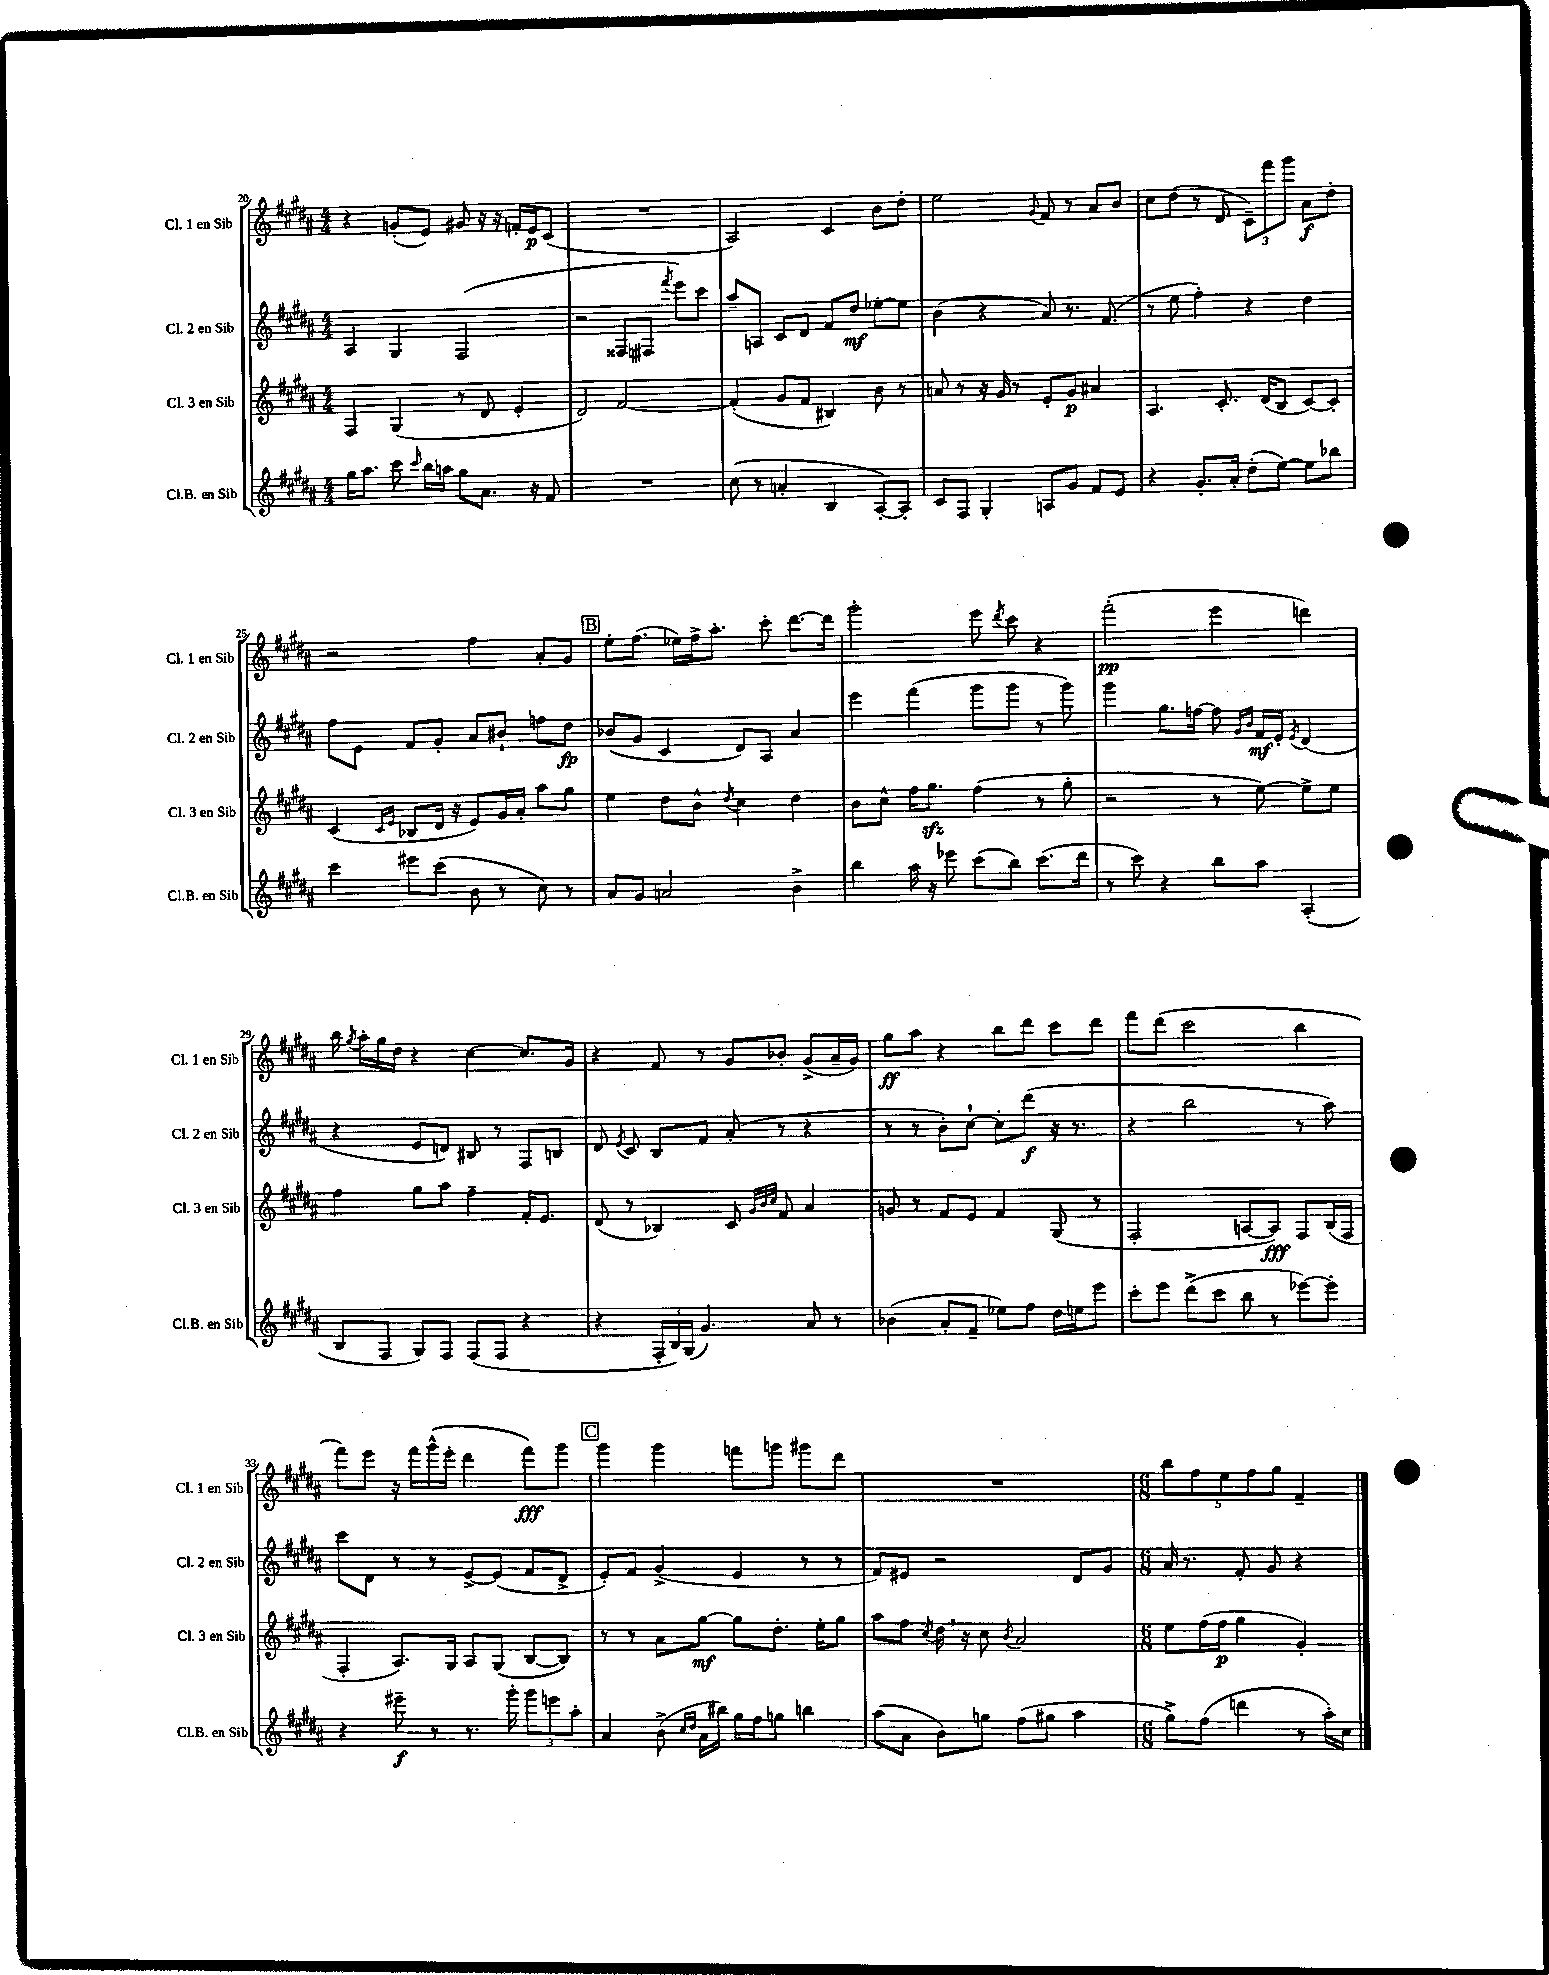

**kern	**dynam	**kern	**dynam	**kern	**dynam	**kern	**dynam
*part4	*part4	*part3	*part3	*part2	*part2	*part1	*part1
*staff4	*staff4	*staff3	*staff3	*staff2	*staff2	*staff1	*staff1
*I"Cl.B. en Sib	*	*I"Cl. 3 en Sib	*	*I"Cl. 2 en Sib	*	*I"Cl. 1 en Sib	*
*I'Cl.B. en Sib	*	*I'Cl. 3 en Sib	*	*I'Cl. 2 en Sib	*	*I'Cl. 1 en Sib	*
*clefG2	*	*clefG2	*	*clefG2	*	*clefG2	*
*k[f#c#g#d#a#]	*	*k[f#c#g#d#a#]	*	*k[f#c#g#d#a#]	*	*k[f#c#g#d#a#]	*
*M4/4	*	*M4/4	*	*M4/4	*	*M4/4	*
=20	=20	=20	=20	=20	=20	=20	=20
16gg#\KL	.	4F#/	.	4A#/	.	4r	.
8.aa#\J	.	.	.	.	.	.	.
8ccc#\	.	(4G#/	.	4G#/	.	(8gn'/L	.
16qqccc#/	.	.	.	.	.	.	.
16bb\LL	.	.	.	.	.	8e/J)	.
16aan\JJ	.	.	.	.	.	.	.
8gg#\L	.	8r	.	(2F#/	.	8g#X/	.
8.a#\J	.	8d#/	.	.	.	16r	.
.	.	.	.	.	.	16r	.
.	.	4e'/	.	.	.	16fn'/LL	.
16r	.	.	.	.	.	16e/J	p
8f#/	.	.	.	.	.	(8c#/J	.
=21	=21	=21	=21	=21	=21	=21	=21
1r	.	2d#/)	.	2r	.	1r	.
.	.	[2f#/	.	8F##X/L	.	.	.
.	.	.	.	8F#X/J	.	.	.
.	.	.	.	8qfff#/	.	.	.
.	.	.	.	8eee\L)	.	.	.
.	.	.	.	8ccc#\J	.	.	.
=22	=22	=22	=22	=22	=22	=22	=22
(8cc#\	.	(4f#'/]	.	8aa#~/L	.	2A#/)	.
8r	.	.	.	8An/J	.	.	.
4an'/	.	8g#/L	.	8c#/L	.	.	.
.	.	8f#/J	.	8d#/J	.	.	.
4B/	.	4B#X/)	.	8f#/L	.	4c#/	.
.	.	.	.	8dd#/J	mf	.	.
[8A#'/L)	.	8b\	.	[8ee-X'\L	.	8b\L	.
8A#'/J]	.	8r	.	8ee-\J]	.	8dd#'\J	.
=23	=23	=23	=23	=23	=23	=23	=23
8c#/L	.	8an/	.	(4b\	.	2ee\	.
8F#/J	.	8r	.	.	.	.	.
4G#'/	.	16r	.	4r	.	.	.
.	.	16g#/	.	.	.	.	.
.	.	8r	.	.	.	.	.
.	.	.	.	.	.	8qqg#/	.
8An/L	.	8e'/L	.	8a#/)	.	8f#/	.
8g#/J	.	8g#/J	p	8.r	.	8r	.
8f#/L	.	4a#X/	.	.	.	8a#/L	.
.	.	.	.	(8.f#/	.	.	.
8e/J	.	.	.	.	.	8b/J	.
=24	=24	=24	=24	=24	=24	=24	=24
4r	.	4.A#/	.	8r	.	8cc#\L	.
.	.	.	.	8ee\	.	(8dd#\J	.
8.g#'/L	.	.	.	4ff#'\)	.	8r	.
.	.	8.c#'/	.	.	.	8d#/	.
16a#'/Jk	.	.	.	.	.	.	.
(8dd#'\L	.	.	.	4r	.	12c#~\L)	.
.	.	(16d#/KL	.	.	.	.	.
.	.	.	.	.	.	12fff#\	.
[8ee\J)	.	8B/J	.	.	.	.	.
.	.	.	.	.	.	12ggg#\J	.
8ee\L]	.	[8c#/L)	.	4dd#\	.	8a#\L	f
8bb-X\J	.	8c#'/J]	.	.	.	8dd#'\J	.
!!LO:LB:g=z
=25	=25	=25	=25	=25	=25	=25	=25
4ccc#\	.	(4c#/	.	8ff#\L	.	2r	.
.	.	.	.	8e\J	.	.	.
.	.	16qqc#/LL	.	.	.	.	.
.	.	16qqe/JJ	.	.	.	.	.
8eee#X\L	.	8B-X/L	.	8f#/L	.	.	.
(8ccc#\J	.	16d#/Jk	.	8g#'/J	.	.	.
.	.	16r	.	.	.	.	.
8b\	.	8e/L)	.	8a#/L	.	4ff#\	.
8r	.	16g#/L	.	8b#X`/J	.	.	.
.	.	16a#'/JJ	.	.	.	.	.
8cc#\)	.	8aa#\L	.	8ffn\L	.	8a#'/L	.
8r	.	8gg#\J	.	8dd#\J	fp	8g#/J	.
!!LO:REH:place=s1:t=B
=26	=26	=26	=26	=26	=26	=26	=26
8a#/L	.	4ee\	.	(8b-X/L	.	8ee'\L	.
8g#/J	.	.	.	8g#/J	.	(8.ff#\J	.
2an/	.	8dd#\L	.	4c#/	.	.	.
.	.	.	.	.	.	16ee-X\LL)	.
.	.	8b^^\J	.	.	.	16ff#^\J	.
.	.	.	.	.	.	8.aa#'\J	.
.	.	8qdd#/	.	.	.	.	.
.	.	4cc#\	.	8d#/L)	.	.	.
.	.	.	.	8A#/J	.	8ccc#'\	.
4b^\	.	4dd#\	.	4a#/	.	[8.ddd#\L	.
.	.	.	.	.	.	16ddd#\Jk]	.
=27	=27	=27	=27	=27	=27	=27	=27
4bb\	.	8b\L	.	4eee\	.	2ggg#'\	.
.	.	8cc#^^\J	.	.	.	.	.
16aa#\	.	16ff#\KL	.	(4fff#\	.	.	.
16r	.	8.gg#zz\J	.	.	.	.	.
8eee-X\	.	.	.	.	.	.	.
(8ccc#\L	.	(4ff#\	.	8ggg#\L	.	8eee\	.
.	.	.	.	.	.	8qddd#/	.
8bb\J)	.	.	.	8ggg#\J	.	8ccc#\	.
(8.ccc#\L	.	8r	.	8r	.	4r	.
.	.	8gg#'\	.	8ggg#\)	.	.	.
16ddd#\Jk	.	.	.	.	.	.	.
=28	=28	=28	=28	=28	=28	=28	=28
8r	.	2r	.	4ggg#\	.	(2fff#'\	pp
8ccc#\)	.	.	.	.	.	.	.
4r	.	.	.	8.gg#\L	.	.	.
.	.	.	.	[16ffn\Jk	.	.	.
8bb\L	.	8r	.	8ff\]	.	4eee\	.
.	.	.	.	16qqg#/LL	.	.	.
.	.	.	.	16qqb/JJ	.	.	.
8aa#\J	.	[8ee\)	.	16f#/LL	mf	.	.
.	.	.	.	16e'/JJ	.	.	.
.	.	.	.	8qe/	.	.	.
(4A#'/	.	8ee^\L]	.	(4d#/	.	4dddn\)	.
.	.	8ee\J	.	.	.	.	.
!!LO:LB:g=z
=29	=29	=29	=29	=29	=29	=29	=29
8B/L	.	4ff#\	.	4r	.	16bb\	.
.	.	.	.	.	.	8qgg#/	.
.	.	.	.	.	.	16aa#'\LL	.
8F#/J	.	.	.	.	.	16gg#\	.
.	.	.	.	.	.	16dd#\JJ	.
8G#/L)	.	8gg#\L	.	8e/L	.	4r	.
8F#/J	.	8aa#\J	.	8dn/J)	.	.	.
(8F#/L	.	4ff#~\	.	8B#X/	.	[4cc#\	.
8F#/J	.	.	.	8r	.	.	.
4r	.	16f#'/KL	.	8F#/L	.	8.cc#/L]	.
.	.	8.e/J	.	.	.	.	.
.	.	.	.	8Bn/J	.	.	.
.	.	.	.	.	.	16g#/Jk	.
=30	=30	=30	=30	=30	=30	=30	=30
4r	.	(8d#/	.	8d#/	.	4r	.
.	.	.	.	8qe/	.	.	.
.	.	8r	.	8c#/	.	.	.
24F#'/LL	.	4B-X/)	.	8B/L	.	8f#/	.
24B/)	.	.	.	.	.	.	.
(24G#/JJ	.	.	.	.	.	.	.
4.g#/)	.	.	.	8f#/J	.	8r	.
.	.	8c#/	.	(8a#'/	.	8g#/L	.
.	.	32qqg#/LLL	.	.	.	.	.
.	.	32qqb/	.	.	.	.	.
.	.	32qqcc#/JJJ	.	.	.	.	.
.	.	8f#/	.	8r	.	8b-X'/J	.
8a#/	.	4a#/	.	4r	.	(8g#^/L	.
8r	.	.	.	.	.	16a#~/L	.
.	.	.	.	.	.	16g#/JJ)	.
=31	=31	=31	=31	=31	=31	=31	=31
(4b-X\	.	8gn/	.	8r	.	8gg#\L	ff
.	.	8r	.	8r	.	8aa#\J	.
8a#'/L	.	8f#/L	.	8b'\L)	.	4r	.
8f#~/J	.	8e/J	.	[8cc#`\J	.	.	.
8ee-X\L)	.	4f#/	.	8cc#'\L]	.	8bb\L	.
8ff#\J	.	.	.	(8ddd#\J	f	8ddd#\J	.
16dd#\LL	.	(8G#/	.	16r	.	8ccc#\L	.
16een\J	.	.	.	8.r	.	.	.
8eee\J	.	8r	.	.	.	8ddd#\J	.
=32	=32	=32	=32	=32	=32	=32	=32
8ccc#'\L	.	2F#'/	.	4r	.	8fff#\L	.
8eee\J	.	.	.	.	.	(8ddd#\J	.
(8ddd#^\L	.	.	.	2bb\	.	2ccc#\	.
8ccc#\J	.	.	.	.	.	.	.
8bb\	.	[8An/L	.	.	.	.	.
8r	.	8A/J])	fff	.	.	.	.
[8eee-X\L)	.	8F#/L	.	8r	.	4bb\	.
8eee-'\J]	.	(16B/L	.	8aa#\)	.	.	.
.	.	16F#/JJ	.	.	.	.	.
!!LO:LB:g=z
=33	=33	=33	=33	=33	=33	=33	=33
4r	.	4F#'/	.	8ccc#\L	.	8fff#\L)	.
.	.	.	.	8d#\J	.	8eee\J	.
8eee#X~\	f	8.A#/L)	.	8r	.	16r	.
.	.	.	.	.	.	16fff#\LL	.
8r	.	.	.	8r	.	(16ggg#^^\	.
.	.	16G#/Jk	.	.	.	16eee'\JJ	.
8.r	.	8A#/L	.	[8e^/L	.	4ddd#\	.
.	.	(8G#/J	.	(8e/J]	.	.	.
16ggg#'\	.	.	.	.	.	.	.
12ggg#\L	.	[8B/L	.	8f#/L	.	8fff#\L)	fff
12eeen\	.	.	.	.	.	.	.
.	.	8B/J])	.	8d#^/J	.	8ggg#\J	.
12aa#'\J	.	.	.	.	.	.	.
!!LO:REH:place=s1:t=C
=34	=34	=34	=34	=34	=34	=34	=34
4a#/	.	8r	.	8e'/L)	.	4ggg#\	.
.	.	8r	.	8f#/J	.	.	.
(8b^\	.	8a#\L	.	(4g#^/	.	4ggg#\	.
16qqcc#/LL	.	.	.	.	.	.	.
16qqdd#/JJ	.	.	.	.	.	.	.
16a#\LL	.	[8gg#\J	mf	.	.	.	.
16bb#X\JJ)	.	.	.	.	.	.	.
16gg#\LL	.	8gg#\L]	.	4e/	.	8fffn\L	.
16ff#\J	.	.	.	.	.	.	.
8ggn\J	.	8.dd#'\J	.	.	.	8gggn\J	.
4bbn\	.	.	.	8r	.	8ggg#X\L	.
.	.	16ee'\KL	.	.	.	.	.
.	.	8gg#\J	.	8r	.	8ddd#\J	.
=35	=35	=35	=35	=35	=35	=35	=35
(8aa#\L	.	8aa#\L	.	8f#/L)	.	1r	.
8a#\J	.	8ff#\J	.	8e#X/J	.	.	.
.	.	8qcc#/	.	.	.	.	.
8b\L)	.	16dd#,\	.	2r	.	.	.
.	.	16r	.	.	.	.	.
8ggn\J	.	8cc#\	.	.	.	.	.
.	.	8qb/	.	.	.	.	.
(8ff#\L	.	2a#/	.	.	.	.	.
8gg#X\J	.	.	.	.	.	.	.
4aa#\	.	.	.	8d#/L	.	.	.
.	.	.	.	8g#/J	.	.	.
=36	=36	=36	=36	=36	=36	=36	=36
*M6/8	*	*M6/8	*	*M6/8	*	*M6/8	*
8gg#^\L)	.	8ee\L	.	16a#/	.	10bb\L	.
.	.	.	.	8.r	.	.	.
.	.	.	.	.	.	10ff#\	.
(8ff#\J	.	(16ff#\L	.	.	.	.	.
.	.	16ff#\JJ	p	.	.	.	.
.	.	.	.	.	.	10ee\	.
4dddn\	.	4gg#\	.	8f#'/	.	.	.
.	.	.	.	.	.	10ff#\	.
.	.	.	.	8g#/	.	.	.
.	.	.	.	.	.	10gg#\J	.
8r	.	4g#'/)	.	4r	.	4f#~/	.
16aa#'\LL)	.	.	.	.	.	.	.
16cc#\JJ	.	.	.	.	.	.	.
==	==	==	==	==	==	==	==
*-	*-	*-	*-	*-	*-	*-	*-
